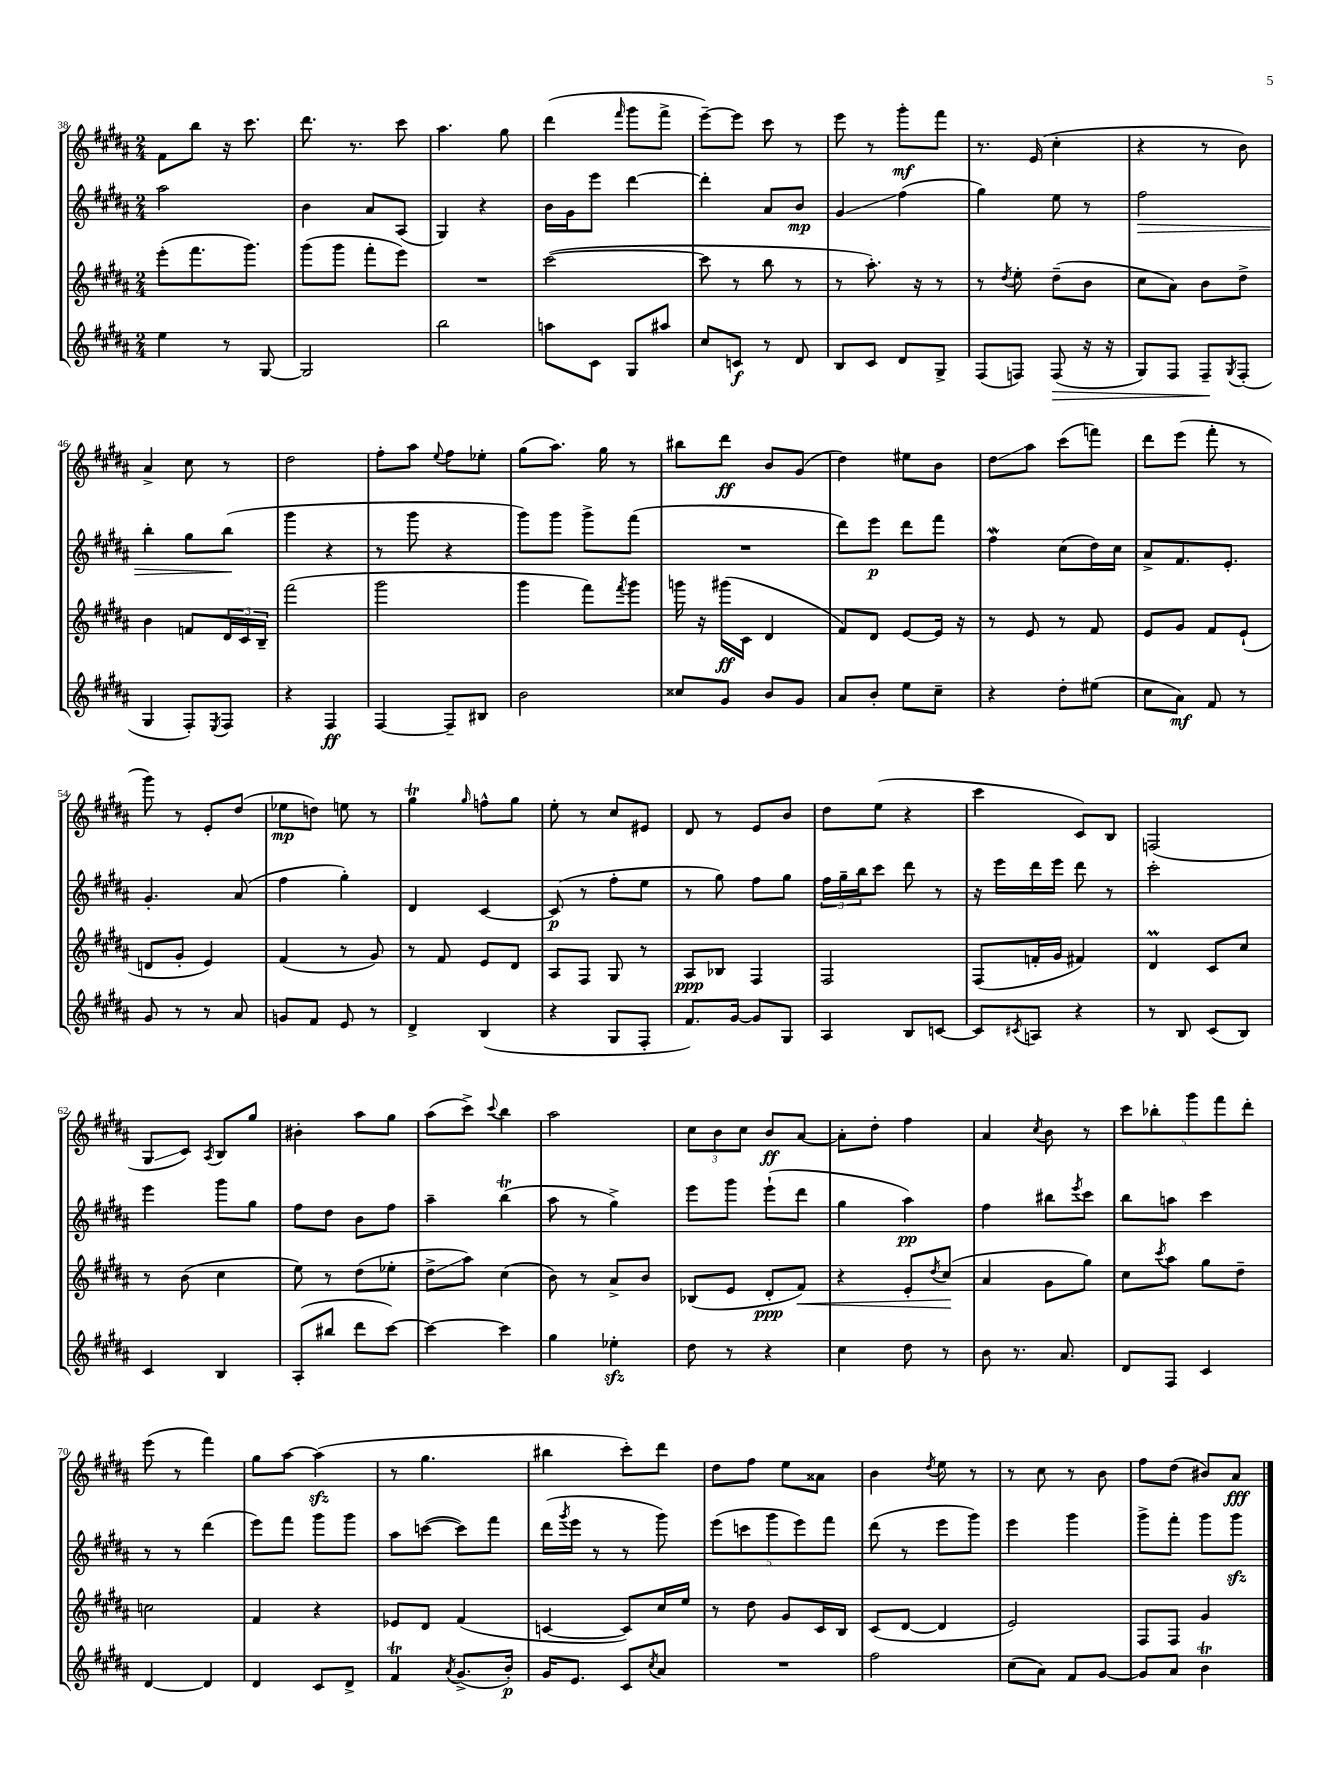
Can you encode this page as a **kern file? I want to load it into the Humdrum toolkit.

**kern	**kern	**kern	**kern
*staff4	*staff3	*staff2	*staff1
*clefG2	*clefG2	*clefG2	*clefG2
*k[f#c#g#d#a#]	*k[f#c#g#d#a#]	*k[f#c#g#d#a#]	*k[f#c#g#d#a#]
*M2/4	*M2/4	*M2/4	*M2/4
4ee	(8eee'	2aa#	8f#
.	8.fff#	.	8bb
8r	.	.	16r
.	8.ggg#)	.	8.ccc#
[8G#	.	.	.
=	=	=	=
2G#]	(8ggg#	4b	8.ddd#
.	8ggg#	.	.
.	.	.	8.r
.	8fff#'	8a#	.
.	8eee)	(8A#	8ccc#
=	=	=	=
2bb	2r	4G#)	4.aa#
.	.	4r	.
.	.	.	8gg#
=	=	=	=
8aa	([2ccc#	16b	(4ddd#
.	.	16g#	.
8c#	.	8eee	.
.	.	.	16qqfff#
8G#	.	[4ddd#	8ggg#
8aa#	.	.	8fff#^
=	=	=	=
8cc#	8ccc#]	4ddd#']	[8eee~)
8c	8r	.	8eee]
8r	8bb	8a#	8ccc#
8d#	8r	8b	8r
=	=	=	=
8B	8r	4g#	8eee
8c#	8.aa#')	.	8r
8d#	.	(4ff#	8ggg#'
.	16r	.	.
8G#^	8r	.	8fff#
=	=	=	=
(8F#	8r	4gg#)	8.r
.	8qdd#	.	.
8F)	8ee'	.	.
.	.	.	(16e
(8F	(8dd#~	8ee	4cc#'
16r	8b	8r	.
16r	.	.	.
=	=	=	=
8G#)	8cc#	2ff#	4r
8F#	8a#)	.	.
8F#~	8b	.	8r
8qG#	.	.	.
(8F#'	8dd#^	.	8b)
=	=	=	=
4G#	4b	4bb'	4a#^
8F#')	8f	8gg#	8cc#
8qE	.	.	.
8F#	24d#	(8bb	8r
.	24c#	.	.
.	24B~	.	.
=	=	=	=
4r	(2fff#	4ggg#	2dd#
4F#	.	4r	.
=	=	=	=
[4F#	2ggg#	8r	8ff#'
.	.	8ggg#	8aa#
.	.	.	8qqee
8F#~]	.	4r	8ff#
8B#	.	.	8ee-'
=	=	=	=
2b	4ggg#	8ggg#)	(8gg#
.	.	8ggg#	8.aa#)
.	8fff#)	8ggg#^	.
.	.	.	16gg#
.	8qfff#	.	.
.	8ggg#	(8fff#	8r
=	=	=	=
8cc##	16ggg	2r	8bb#
.	16r	.	.
8g#	(16ggg#	.	8ddd#
.	16c#	.	.
8b	4d#	.	8b
8g#	.	.	(8g#
=	=	=	=
8a#	8f#)	8ddd#)	4dd#)
8b'	8d#	8eee	.
8ee	[8e	8ddd#	8ee#
8cc#~	16e]	8fff#	8b
.	16r	.	.
=	=	=	=
4r	8r	4ff#	8dd#
.	8e	.	8aa#
8dd#'	8r	(8cc#	(8ccc#
(8ee#	8f#	16dd#)	8fff)
.	.	16cc#	.
=	=	=	=
8cc#	8e	8a#^	8ddd#
8a#)	8g#	8.f#	(8eee
8f#	8f#	.	8fff#'
.	.	8.e'	.
8r	(8e`	.	8r
=	=	=	=
8g#	8d	4.g#'	8ggg#)
8r	8g#'	.	8r
8r	4e)	.	8e'
8a#	.	(8a#	(8dd#
=	=	=	=
8g	(4f#	4ff#	8ee-
8f#	.	.	8dd)
8e	8r	4gg#')	8ee
8r	8g#)	.	8r
=	=	=	=
4d#^	8r	4d#	4gg#
.	8f#	.	.
.	.	.	16qqgg#
(4B	8e	[4c#	8ff^^
.	8d#	.	8gg#
=	=	=	=
4r	8A#	(8c#]	8ee'
.	8F#	8r	8r
8G#	8G#	8ff#'	8cc#
8F#'	8r	8ee	8e#
=	=	=	=
8.f#)	8A#	8r	8d#
.	8B-	8gg#)	8r
[16g#	.	.	.
8g#]	4F#	8ff#	8e
8G#	.	8gg#	8b
=	=	=	=
4A#	2F#	24ff#	8dd#
.	.	24gg#~	.
.	.	24bb	.
.	.	8ccc#	(8ee
8B	.	8ddd#	4r
[8c	.	8r	.
=	=	=	=
8c]	(8F#	16r	4ccc#
.	.	16eee	.
8qc#	.	.	.
8A	16f'	16ddd#	.
.	16g#	16eee	.
4r	4f#)	8ddd#	8c#)
.	.	8r	8B
=	=	=	=
8r	4d#	2ccc#'	(2F
8B	.	.	.
(8c#	8c#	.	.
8B)	8cc#	.	.
=	=	=	=
4c#	8r	4eee	8G#
.	(8b	.	8c#)
.	.	.	8qA#
4B	4cc#	8ggg#	8B
.	.	8gg#	8gg#
=	=	=	=
(8A#'	8ee)	8ff#	4b#'
8bb#	8r	8dd#	.
8ddd#	(8dd#	8b	8aa#
[8ccc#)	8ee-'	8ff#	8gg#
=	=	=	=
4ccc#_	8dd#^	4aa#~	(8aa#
.	8aa#)	.	8ccc#^)
.	.	.	8qqccc#
4ccc#]	(4cc#	(4bb	4bb
=	=	=	=
4gg#	8b)	8aa#	2aa#
.	8r	8r	.
4ee-'	8a#^	4gg#^)	.
.	8b	.	.
=	=	=	=
8dd#	(8B-	8eee	12cc#
.	.	.	12b
8r	8e	8ggg#	.
.	.	.	12cc#
4r	8d#'	(8eee`	8b
.	8f#)	8ddd#	[8a#
=	=	=	=
4cc#	4r	4gg#	8a#']
.	.	.	8dd#'
8dd#	8e'	4aa#)	4ff#
.	8qdd#	.	.
8r	(8cc#	.	.
=	=	=	=
8b	4a#	4ff#	4a#
8.r	.	.	.
.	.	.	8qcc#
.	8g#	8bb#	8b
8.a#	.	.	.
.	.	8qeee	.
.	8gg#)	8ccc#	8r
=	=	=	=
8d#	8cc#	8bb	10ccc#
.	.	.	10bb-'
.	8qccc#	.	.
8F#	8aa#	8aa	.
.	.	.	10ggg#
4c#	8gg#	4ccc#	.
.	.	.	10fff#
.	8dd#~	.	.
.	.	.	10ddd#'
=	=	=	=
[4d#	2cc	8r	(8eee
.	.	8r	8r
4d#]	.	(4ddd#	4fff#)
=	=	=	=
4d#	4f#	8eee)	8gg#
.	.	8fff#	[8aa#
8c#	4r	8ggg#	(4aa#]
8d#^	.	8ggg#	.
=	=	=	=
4f#	8e-	8aa#	8r
.	8d#	([8ccc	4.gg#
8qa#	.	.	.
(8.g#^	(4f#	8ccc])	.
.	.	8fff#	.
16b')	.	.	.
=	=	=	=
16g#	[4c	(16ddd#	4bb#
.	.	8qggg#	.
8.e	.	16eee	.
.	.	8r	.
8c#	8c])	8r	8ccc#')
8qcc#	.	.	.
8a#	16cc#	8ggg#)	8ddd#
.	16ee	.	.
=	=	=	=
2r	8r	(10eee	8dd#
.	.	10ccc	.
.	8dd#	.	8ff#
.	.	10ggg#	.
.	8g#	.	8ee
.	.	10eee)	.
.	16c#	.	8a##
.	.	10fff#	.
.	16B	.	.
=	=	=	=
2ff#	(8c#	(8ddd#	4b
.	[8d#	8r	.
.	.	.	8qdd#
.	4d#]	8eee	8ee
.	.	8ggg#)	8r
=	=	=	=
(8cc#	2e)	4eee	8r
8a#)	.	.	8cc#
8f#	.	4ggg#	8r
[8g#	.	.	8b
=	=	=	=
8g#]	8F#	8ggg#^	8ff#
8a#	8F#	8fff#'	(8dd#
4b	4g#	8ggg#	8b#)
.	.	8ggg#	8a#
==	==	==	==
*-	*-	*-	*-
